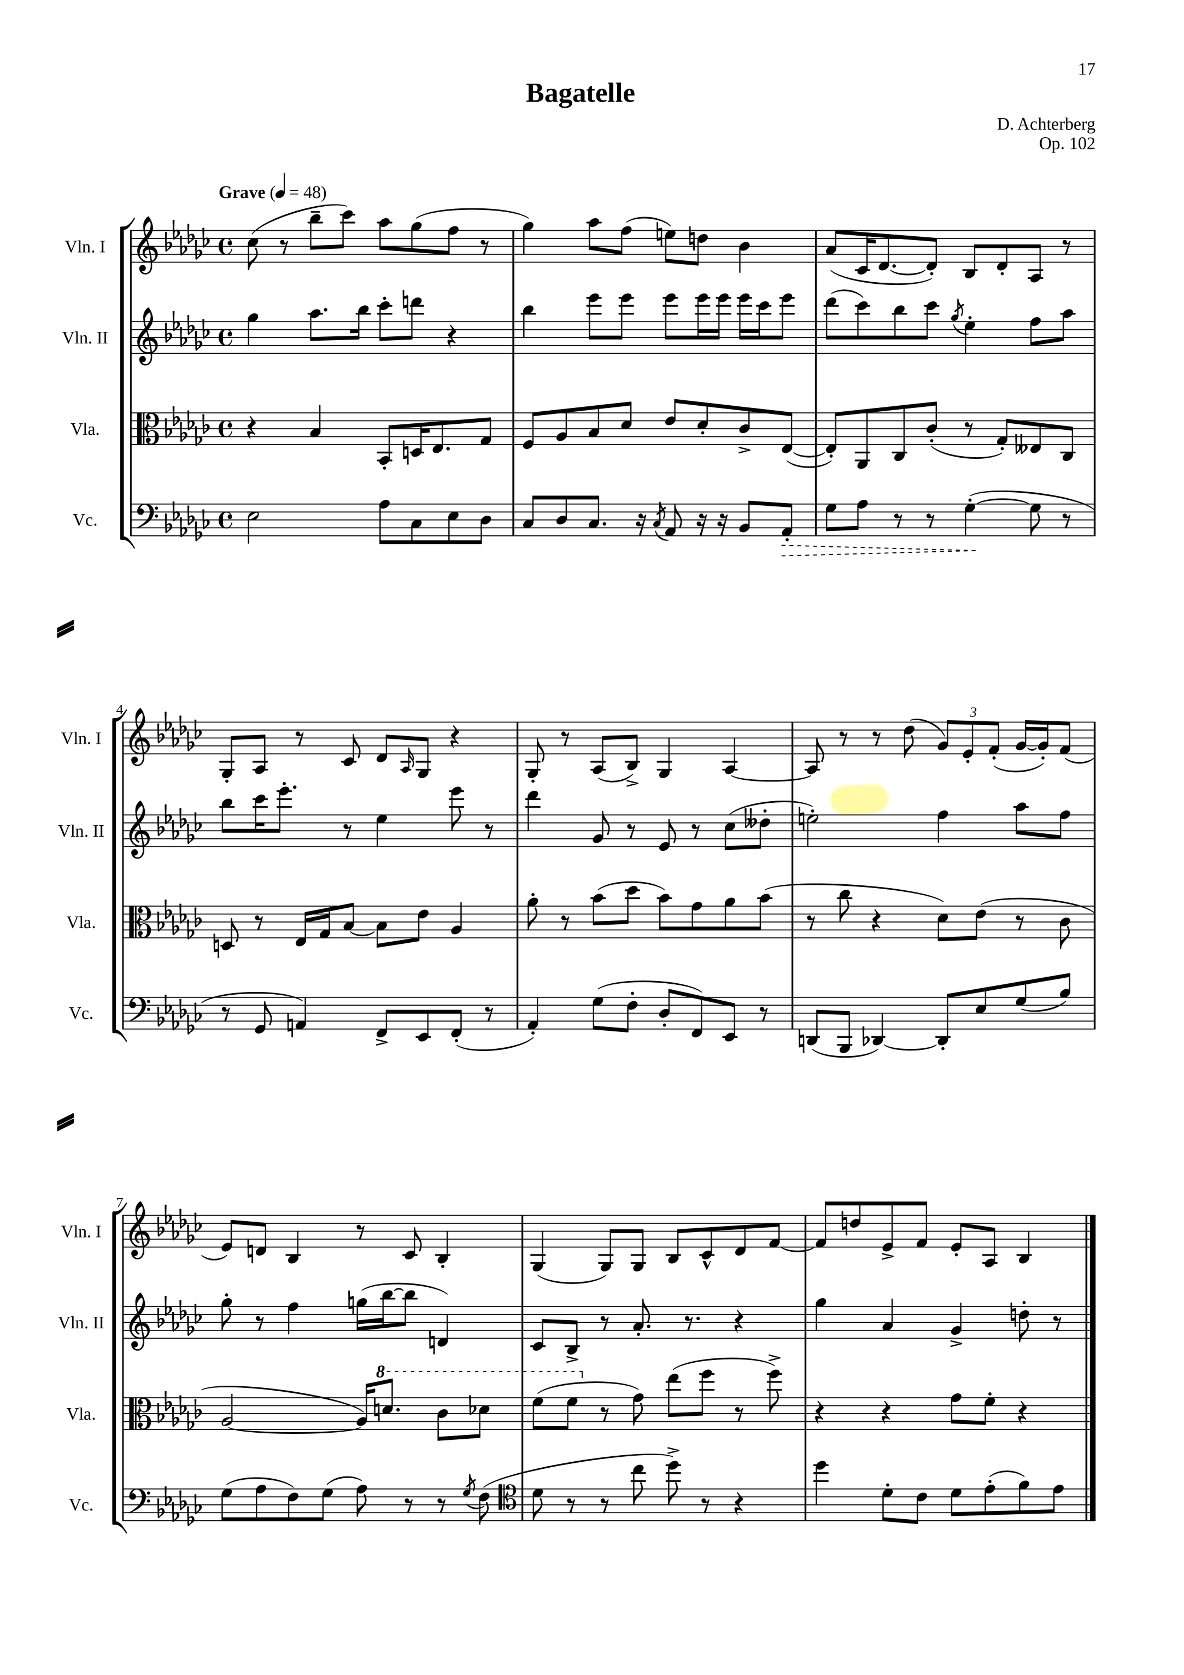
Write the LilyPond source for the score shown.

\header { title = "Bagatelle" composer = "D. Achterberg" opus = "Op. 102" }
<<
\new StaffGroup <<
\new Staff = "s0" \with { instrumentName = "Vln. I" shortInstrumentName = "Vln. I" } {
    \clef treble \key ges \major \defaultTimeSignature \time 4/4 \tempo "Grave" 4 = 48
    ces''8( r8 bes''8-- ces'''8) aes''8 ges''8( f''8 r8 |
    ges''4) aes''8 f''8( e''8) d''8 bes'4 |
    aes'8( ces'16 des'8.~ des'8-.) bes8 des'8-. aes8 r8 |
    ges8-. aes8 r8 ces'8 des'8 \grace { aes16 } ges8 r4 |
    ges8-. r8 aes8( bes8->) ges4 aes4~ |
    aes8 r8 r8 des''8( \tuplet 3/2 { ges'8) ees'8-. f'8-.( } ges'16~ ges'16-.) f'8( |
    ees'8) d'8 bes4 r8 ces'8 bes4-. |
    ges4( ges8) ges8 bes8 ces'8-^ des'8 f'8~ |
    f'8 d''8 ees'8-> f'8 ees'8-. aes8 bes4 \bar "|." |
}
\new Staff = "s1" \with { instrumentName = "Vln. II" shortInstrumentName = "Vln. II" } {
    \clef treble \key ges \major \defaultTimeSignature \time 4/4
    ges''4 aes''8. bes''16 ces'''8-. d'''8 r4 |
    bes''4 ees'''8 ees'''8 ees'''8 ees'''16 ees'''16 ees'''16 ces'''16 ees'''8 |
    des'''8( ces'''8) bes''8 ces'''8 \acciaccatura { ges''8 } ees''4-. f''8 aes''8 |
    bes''8 ces'''16 ees'''8.-. r8 ees''4 ees'''8 r8 |
    des'''4 ges'8 r8 ees'8 r8 ces''8( deses''8-. |
    e''2-.) f''4 aes''8 f''8 |
    ges''8-. r8 f''4 g''16( bes''16~ bes''8 d'4) |
    ces'8 bes8-> r8 aes'8.-. r8. r4 |
    ges''4 aes'4 ges'4-> d''8-. r8 \bar "|." |
}
\new Staff = "s2" \with { instrumentName = "Vla." shortInstrumentName = "Vla." } {
    \clef alto \key ges \major \defaultTimeSignature \time 4/4
    r4 bes4 bes,8-. d16 ees8. ges8 |
    f8 aes8 bes8 des'8 ees'8 des'8-. ces'8-> ees8~( |
    ees8-.) aes,8 ces8 ces'8-.( r8 ges8-.) eeses8 ces8 |
    d8 r8 ees16 ges16 bes8~ bes8 ees'8 aes4 |
    aes'8-. r8 bes'8( des''8 bes'8) ges'8 aes'8 bes'8( |
    r8 ces''8 r4 des'8) ees'8( r8 ces'8 |
    aes2~ aes16) \ottava #1 d''8. ces''8 des''8 |
    f''8( f''8 \ottava #0 r8 ges'8) ees''8( f''8 r8 f''8->) |
    r4 r4 ges'8 f'8-. r4 \bar "|." |
}
\new Staff = "s3" \with { instrumentName = "Vc." shortInstrumentName = "Vc." } {
    \clef bass \key ges \major \defaultTimeSignature \time 4/4
    ees2 aes8 ces8 ees8 des8 |
    ces8 des8 ces8. r16 \acciaccatura { ces8 } aes,8 r16 r16 bes,8 \once \override Hairpin.style = #'dashed-line aes,8-.\> |
    ges8 aes8 r8 r8 ges4~-.\!( ges8 r8 |
    r8 ges,8 a,4) f,8-> ees,8 f,8-.( r8 |
    aes,4-.) ges8( f8-. des8-. f,8) ees,8 r8 |
    d,8( bes,,8 des,4~) des,8-. ees8 ges8( bes8) |
    ges8( aes8 f8) ges8( aes8) r8 r8 \acciaccatura { ges8 } f8( |
    \clef tenor des'8 r8 r8 ces''8 des''8->) r8 r4 |
    des''4 des'8-. ces'8 des'8 ees'8-.( f'8) ees'8 \bar "|." |
}
>>
>>
